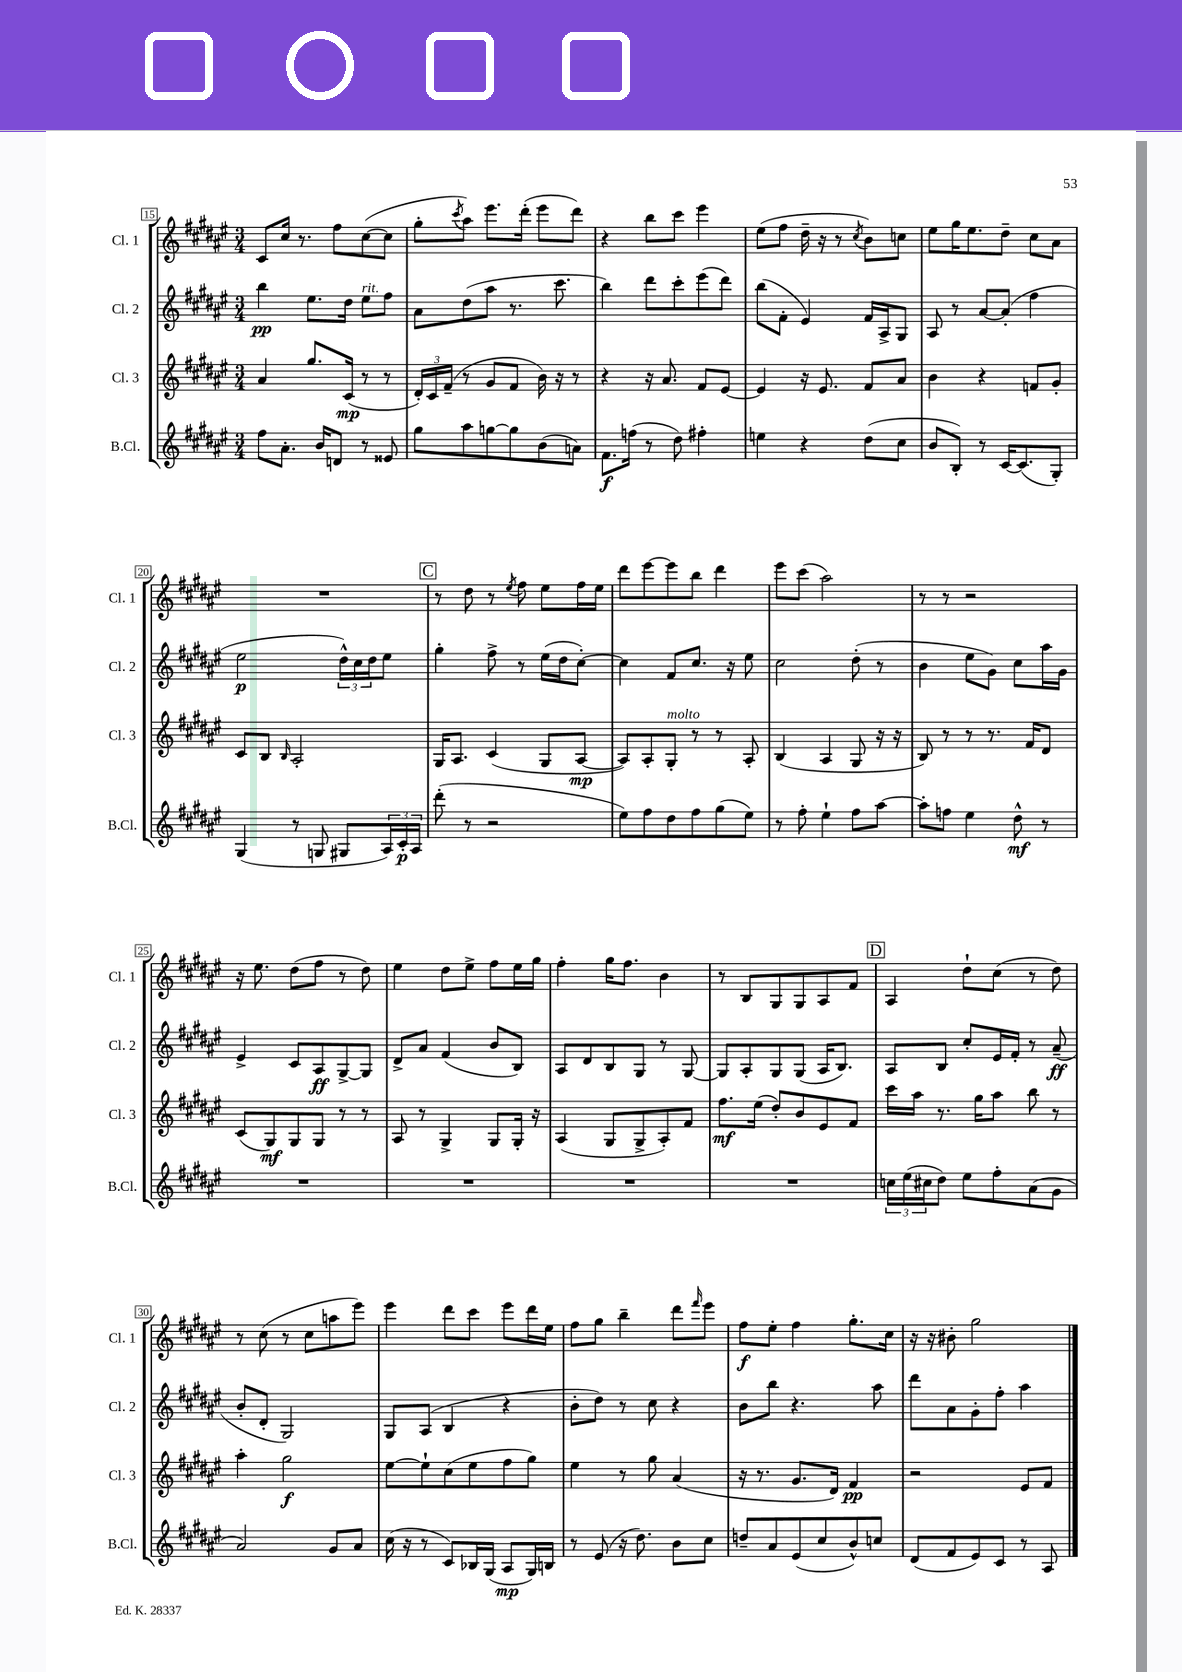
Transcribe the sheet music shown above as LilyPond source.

<<
\new StaffGroup <<
\new Staff = "s0" \with { instrumentName = "Cl. 1" shortInstrumentName = "Cl. 1" } {
    \clef treble \key fis \major \numericTimeSignature \time 3/4
    cis'8 cis''16 r8. fis''8 cis''8~( cis''8 |
    gis''8-. \acciaccatura { cis'''8 } ais''8) eis'''8. dis'''16-.( eis'''8 dis'''8) |
    r4 b''8 cis'''8 eis'''4 |
    eis''8( fis''8 dis''16-- r16 r8 \acciaccatura { cis''8 } b'8) c''8 |
    eis''8 gis''16 eis''8. dis''8-- cis''8 ais'8 |
    R2. |
    \mark \markup { \box "C" } r8 dis''8 r8 \acciaccatura { eis''8 } fis''8 eis''8 fis''16 eis''16 |
    dis'''8 eis'''8~ eis'''8 b''8 dis'''4 |
    eis'''8 cis'''8( ais''2) |
    r8 r8 r2 |
    r16 eis''8. dis''8( fis''8 r8 dis''8) |
    eis''4 dis''8 eis''8-> fis''8 eis''16 gis''16 |
    fis''4-. gis''16 fis''8. b'4 |
    r8 b8 gis8 gis8 ais8 fis'8 |
    \mark \markup { \box "D" } ais4 dis''8-! cis''8( r8 dis''8) |
    r8 cis''8( r8 cis''8 a''8 eis'''8) |
    eis'''4 dis'''8 cis'''8 eis'''8 dis'''16 eis''16 |
    fis''8 gis''8 b''4-- dis'''8 \grace { fis'''16 } eis'''8 |
    fis''8\f eis''8-. fis''4 gis''8.-. cis''16 |
    r16 r16 bis'8-. gis''2 \bar "|." |
}
\new Staff = "s1" \with { instrumentName = "Cl. 2" shortInstrumentName = "Cl. 2" } {
    \clef treble \key fis \major \numericTimeSignature \time 3/4
    b''4\pp eis''8. dis''16 eis''8^\markup { \italic "rit." } fis''8 |
    ais'8 dis''8( ais''8 r8. cis'''8. |
    b''4) dis'''8 cis'''8-. eis'''8( dis'''8) |
    b''8( fis'8-. eis'4) fis'16 ais16-> gis8 |
    ais8 r8 ais'8~ ais'8-.( fis''4 |
    eis''2\p \tuplet 3/2 { dis''16-^) cis''16 dis''16 } eis''8 |
    \mark \markup { \box "C" } gis''4-. fis''8-> r8 eis''16( dis''16 cis''8~-.) |
    cis''4 fis'8 cis''8. r16 eis''8 |
    cis''2 dis''8-.( r8 |
    b'4 eis''8 gis'8) cis''8 ais''16 gis'16 |
    eis'4-> cis'8 ais8\ff gis8~-> gis8 |
    dis'8-> ais'8 fis'4( b'8 b8) |
    ais8 dis'8 b8 gis8 r8 gis8~ |
    gis8 ais8-. gis8 gis8( ais16 b8.) |
    \mark \markup { \box "D" } ais8 b8 cis''8-. eis'16 fis'16-. r8 ais'8--\ff( |
    b'8-. dis'8-. gis2) |
    gis8 ais8( b4 r4 |
    b'8-. dis''8) r8 cis''8 r4 |
    b'8 b''8 r4. ais''8 |
    dis'''8 ais'8 gis'8-. fis''8-. ais''4 \bar "|." |
}
\new Staff = "s2" \with { instrumentName = "Cl. 3" shortInstrumentName = "Cl. 3" } {
    \clef treble \key fis \major \numericTimeSignature \time 3/4
    ais'4 gis''8. cis'16\mp( r8 r8 |
    \tuplet 3/2 { dis'16-.) cis'16 fis'16--( } r8 gis'8 fis'8 b'16) r16 r8 |
    r4 r16 ais'8. fis'8 eis'8~ |
    eis'4 r16 eis'8. fis'8 ais'8 |
    b'4 r4 f'8 gis'8-. |
    cis'8 b8 \grace { b16 } ais2-. |
    \mark \markup { \box "C" } gis16 ais8. cis'4( gis8 ais8~\mp |
    ais8) ais8-. gis8-.^\markup { \italic "molto" } r8 r8 ais8-. |
    b4( ais4 gis8 r16 r16 |
    b8) r8 r8 r8. fis'16 dis'8 |
    cis'8( gis8\mf) gis8 gis8 r8 r8 |
    ais8 r8 gis4-> gis8 gis16-. r16 |
    ais4( gis8 gis8-> ais8-.) fis'8 |
    fis''8.\mf eis''16( dis''8-.) b'8 eis'8 fis'8 |
    \mark \markup { \box "D" } cis'''16 ais''16 r8. gis''16 ais''8 b''8 r8 |
    ais''4-. gis''2\f |
    eis''8~ eis''8-! cis''8( eis''8 fis''8 gis''8) |
    eis''4 r8 gis''8 ais'4( |
    r16 r8. gis'8. dis'16) fis'4\pp |
    r2 eis'8 fis'8 \bar "|." |
}
\new Staff = "s3" \with { instrumentName = "B.Cl." shortInstrumentName = "B.Cl." } {
    \clef treble \key fis \major \numericTimeSignature \time 3/4
    fis''8 ais'8.-. b'16 d'8 r8 eisis'8 |
    gis''8 ais''8 g''8~ g''8 b'8( a'8) |
    fis'8.\f f''16( r8 dis''8) fis''4-. |
    e''4 r4 dis''8( cis''8 |
    b'8 b8-.) r8 cis'16~ cis'8.( gis8-.) |
    gis4( r8 g8 gis8 \tuplet 3/2 { ais16) cis'16-.\p ais16 } |
    \mark \markup { \box "C" } dis'''8-.( r8 r2 |
    eis''8) fis''8 dis''8 fis''8 gis''8( eis''8) |
    r8 fis''8-. eis''4-! fis''8 ais''8~ |
    ais''8-. f''8 eis''4 dis''8-^\mf r8 |
    R2. |
    R2. |
    R2. |
    R2. |
    \mark \markup { \box "D" } \tuplet 3/2 { c''16 eis''16( cis''16 } dis''8) eis''8 fis''8-. ais'8( gis'8 |
    ais'2) gis'8 ais'8 |
    cis''16( r16 r8 cis'8) bes16 gis16( ais8\mp gis16) b16 |
    r8 eis'8( r16 dis''8.) b'8 cis''8 |
    d''8-- ais'8 eis'8( cis''8 b'8-^) c''8 |
    dis'8( fis'8 eis'8) cis'8 r8 ais8 \bar "|." |
}
>>
>>
\layout { \context { \Score currentBarNumber = #15 \override BarNumber.stencil = #(make-stencil-boxer 0.1 0.3 ly:text-interface::print) } }
